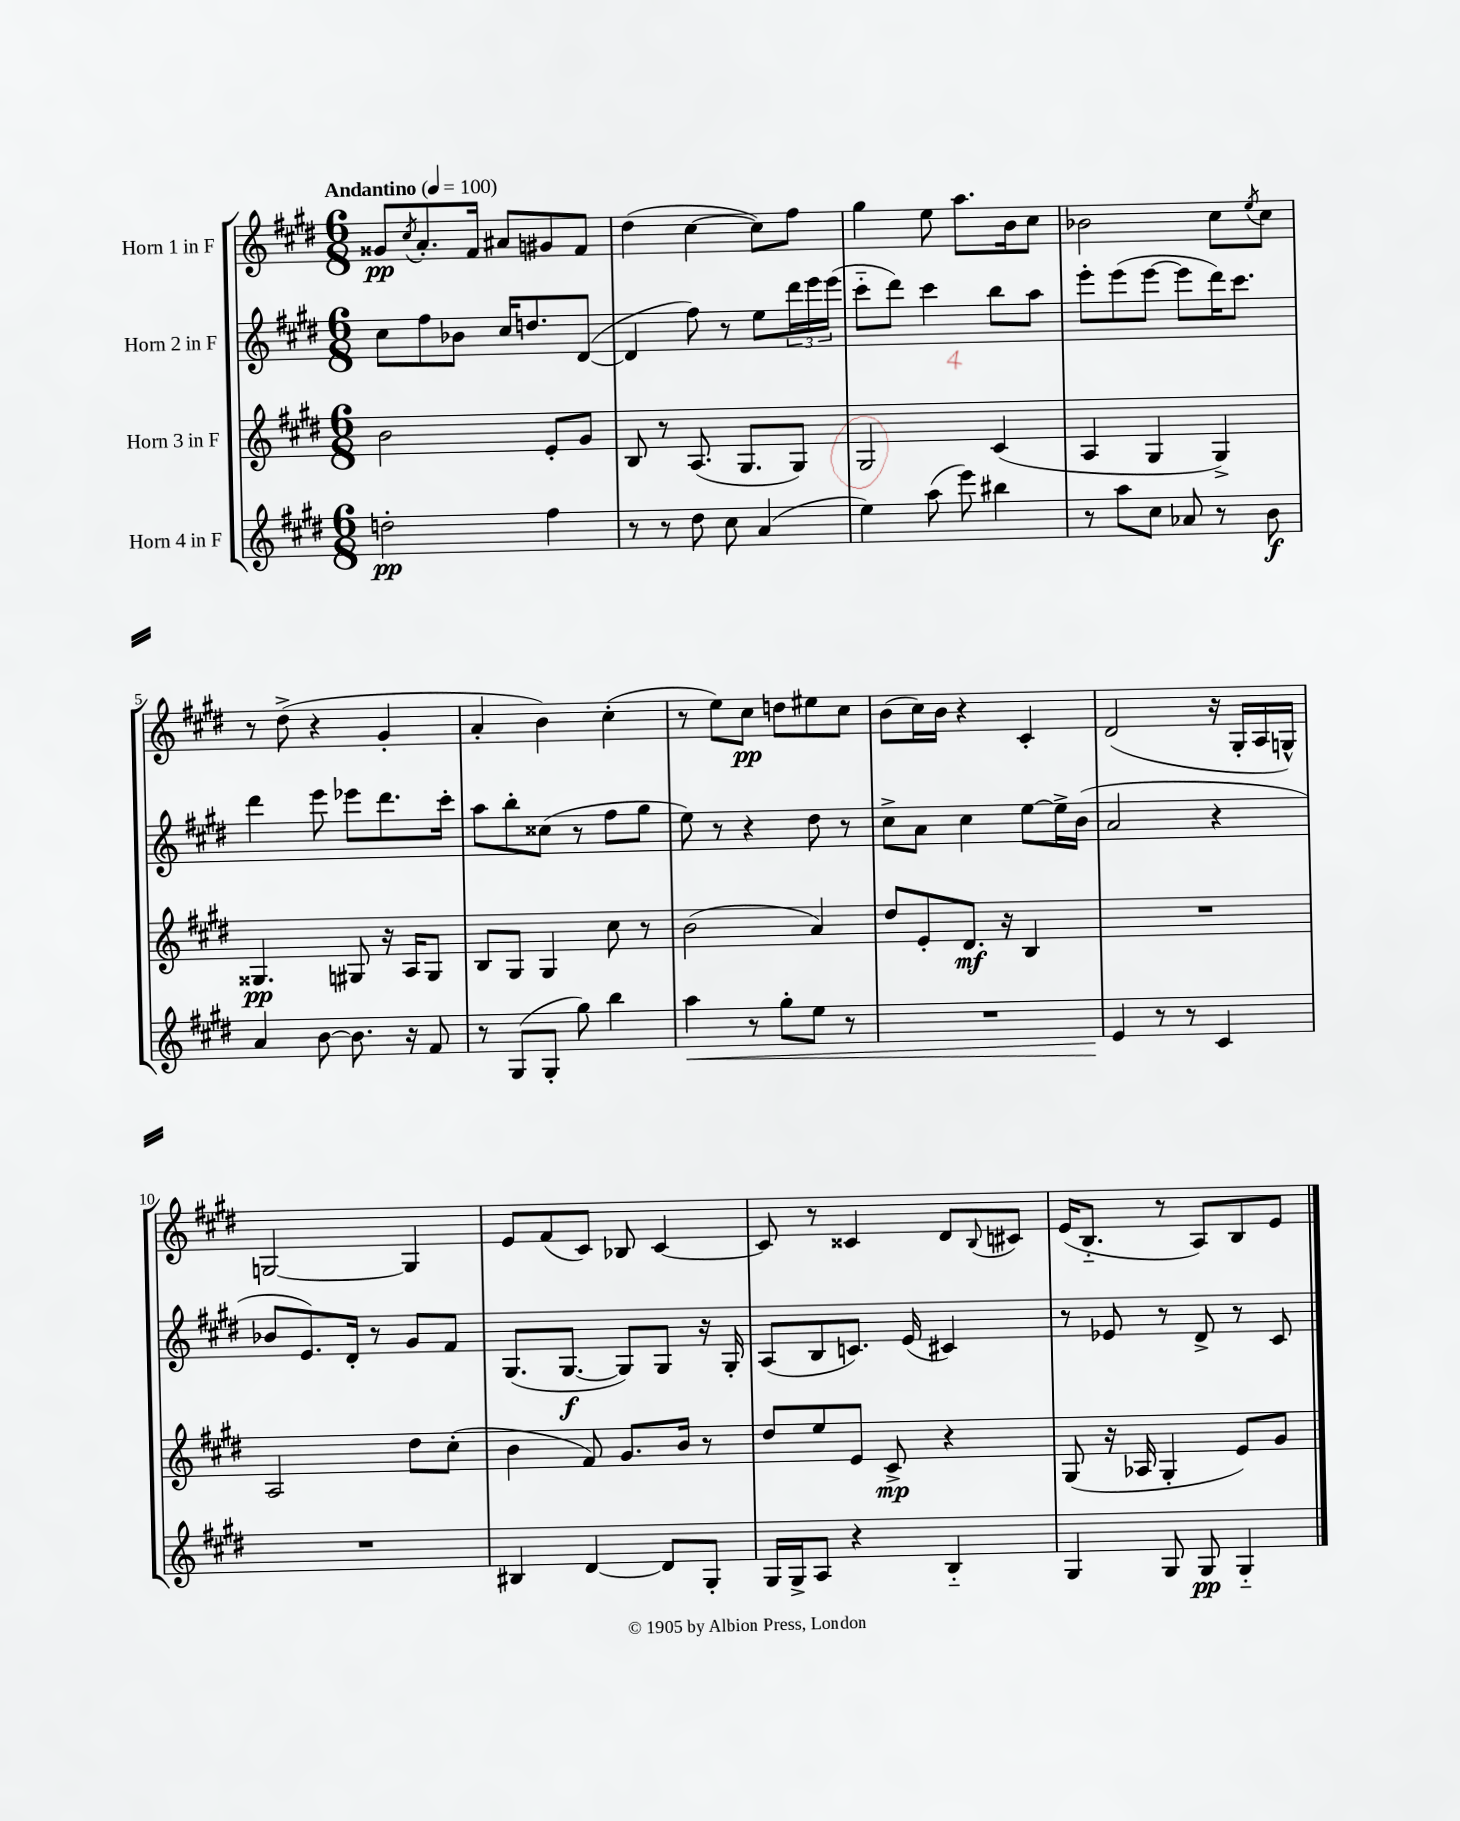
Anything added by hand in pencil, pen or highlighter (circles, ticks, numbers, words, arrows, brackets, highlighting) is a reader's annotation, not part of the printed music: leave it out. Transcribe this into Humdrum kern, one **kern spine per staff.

**kern	**kern	**kern	**kern
*staff4	*staff3	*staff2	*staff1
*clefG2	*clefG2	*clefG2	*clefG2
*k[f#c#g#d#]	*k[f#c#g#d#]	*k[f#c#g#d#]	*k[f#c#g#d#]
*M6/8	*M6/8	*M6/8	*M6/8
*MM100	*MM100	*MM100	*MM100
2dd'	2b	8cc#	8g##
.	.	.	8qcc#
.	.	8ff#	8.a'
.	.	8b-	.
.	.	.	16f#
.	.	16cc#	8a#
.	.	8.dd	.
4ff#	8e'	.	8g#
.	8g#	([8d#	8f#
=	=	=	=
8r	8B	4d#]	(4dd#
8r	8r	.	.
8dd#	(8.A	8ff#)	[4cc#
8cc#	.	8r	.
.	8.G#	.	.
(4a	.	8ee	8cc#])
.	8G#)	24ddd#	8ff#
.	.	24eee	.
.	.	(24eee	.
=	=	=	=
4ee)	2G#	8ccc#'~	4gg#
.	.	8ddd#)	.
(8aa	.	4ccc#	8ee
8eee)	.	.	8.aa
4bb#	(4c#	8bb	.
.	.	.	16b
.	.	8aa	8cc#
=	=	=	=
8r	4A	8eee'	2b-
8aa	.	(8eee	.
8cc#	4G#	[8eee	.
8a-	.	8eee]	.
8r	4G#^)	16ddd#)	8cc#
.	.	8.ccc#	.
.	.	.	8qee
8b	.	.	8cc#
=	=	=	=
4a	4.G##	4ddd#	8r
.	.	.	(8dd#^
[8b	.	8eee	4r
8.b]	8G#	8eee-	.
.	16r	8.ddd#	4g#'
16r	16A	.	.
8f#	8G#	.	.
.	.	16ccc#'	.
=	=	=	=
8r	8B	8aa	4a'
(8G#	8G#	8bb'	.
8G#'	4G#	(8cc##	4b)
8gg#)	.	8r	.
4bb	8cc#	8ff#	(4cc#'
.	8r	8gg#	.
=	=	=	=
4aa	(2b	8ee)	8r
.	.	8r	8ee)
8r	.	4r	8cc#
8gg#'	.	.	8dd
8ee	4a)	8dd#	8ee#
8r	.	8r	8cc#
=	=	=	=
2.r	8dd#	8cc#^	(8b
.	8e'	8a	16cc#)
.	.	.	16b
.	8.d#	4cc#	4r
.	16r	.	.
.	4B	[8ee	4c#'
.	.	16ee^]	.
.	.	(16b	.
=	=	=	=
4e	2.r	2a	(2d#
8r	.	.	.
8r	.	.	.
4c#	.	4r	16r
.	.	.	16G#'
.	.	.	16A
.	.	.	16G^^)
=	=	=	=
2.r	2A	8b-	[2G
.	.	8.e)	.
.	.	16d#'	.
.	.	8r	.
.	8dd#	8g#	4G]
.	(8cc#'	8f#	.
=	=	=	=
4B#	4b	(8.G#	8e
.	.	.	(8f#
.	.	[8.G#	.
[4d#	8f#)	.	8c#)
.	8.g#	8G#])	8B-
8d#]	.	8G#	[4c#
.	16b	.	.
8G#'	8r	16r	.
.	.	16G#'	.
=	=	=	=
16G#	8dd#	(8A	8c#]
16G#^	.	.	.
8A	8ee	8B	8r
4r	8e	8.c)	4c##
.	8c#^	.	.
.	.	(16e	.
4B'~	4r	4c#)	8d#
.	.	.	8qqB
.	.	.	8c#
=	=	=	=
4G#	(8G#	8r	(16e
.	.	.	8.B'~
.	16r	8e-	.
.	16A-	.	.
8G#	4G#'	8r	8r
8G#	.	8d#^	8A)
4G#'~	8e)	8r	8B
.	8g#	8c#	8e
==	==	==	==
*-	*-	*-	*-
